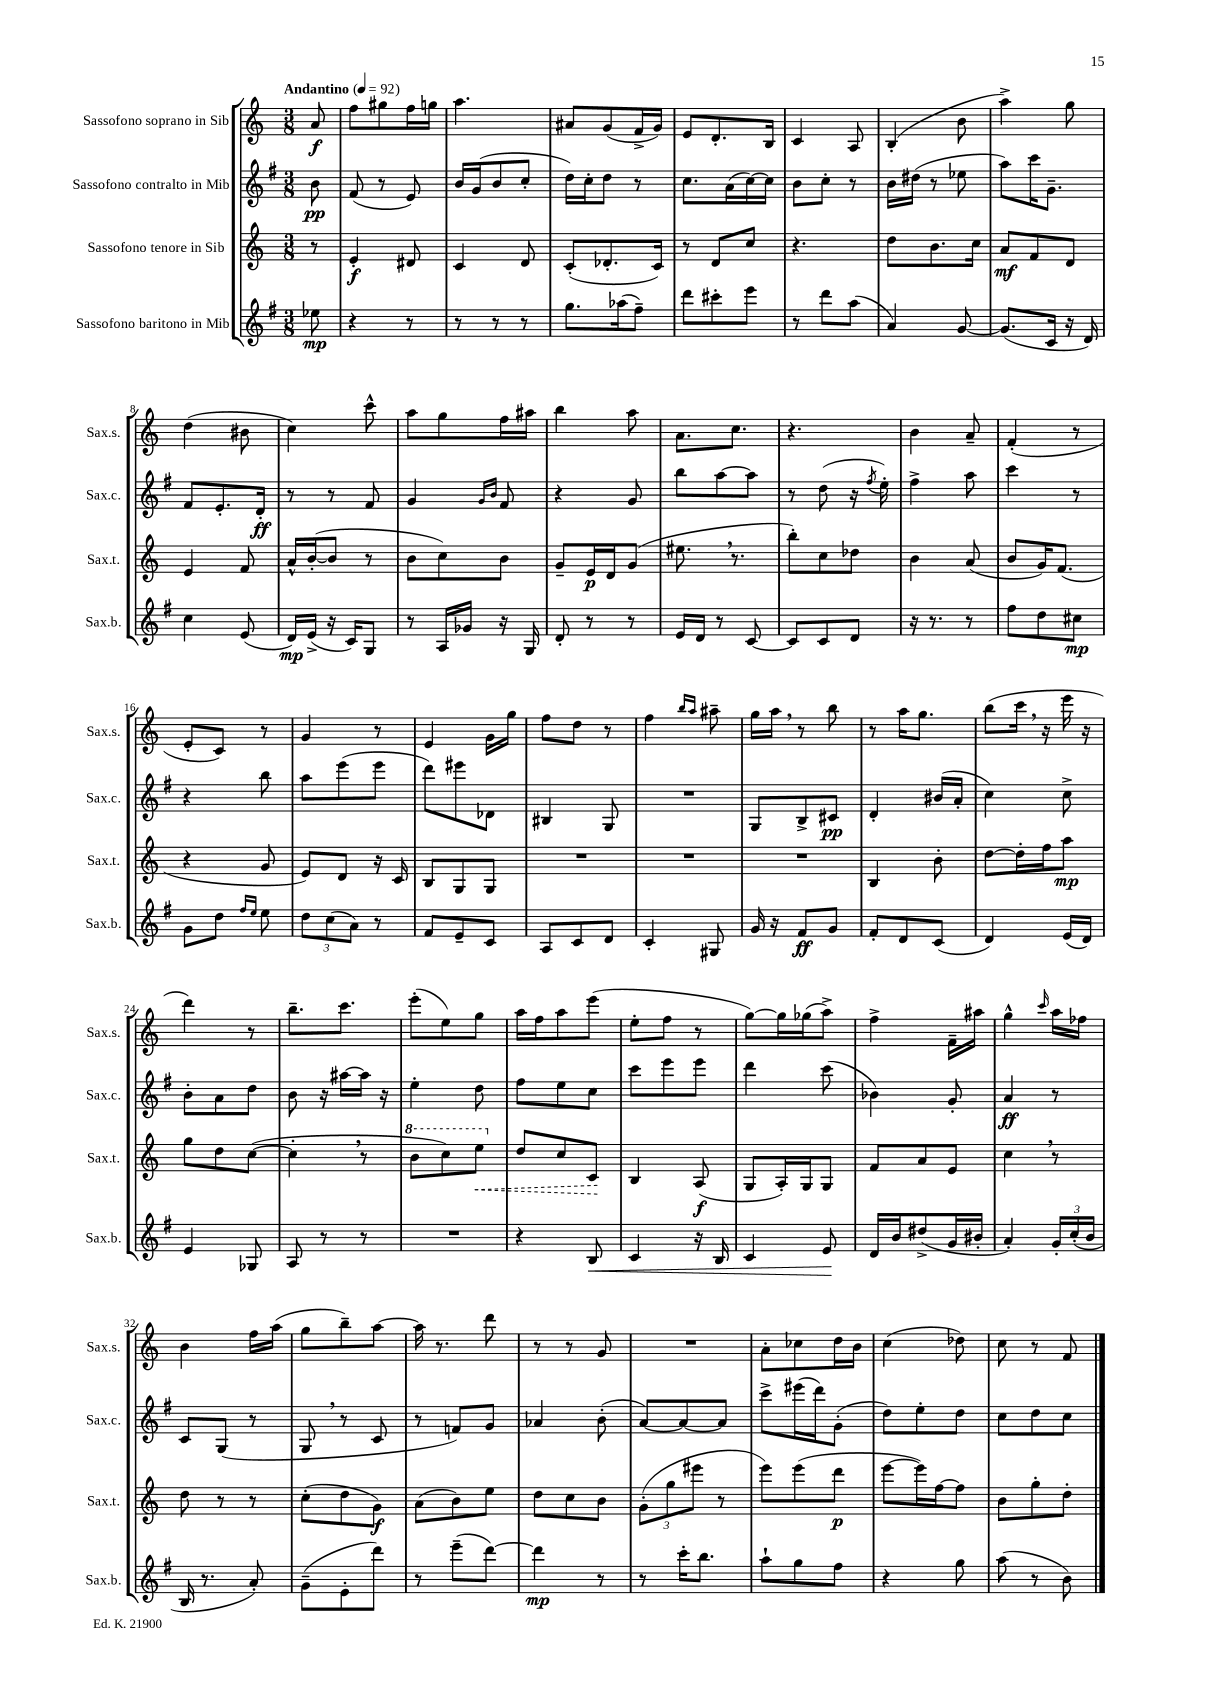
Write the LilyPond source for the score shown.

<<
\new StaffGroup <<
\new Staff = "s0" \with { instrumentName = "Sassofono soprano in Sib" shortInstrumentName = "Sax.s." } {
    \clef treble \key c \major \numericTimeSignature \time 3/8 \partial 8 \tempo "Andantino" 4 = 92
    a'8\f |
    f''8 gis''8 f''16 g''16 |
    a''4. |
    ais'8 g'8( f'16-> g'16) |
    e'8 d'8.-. b16 |
    c'4 a8 |
    b4-.( b'8 |
    a''4->) g''8 |
    d''4( bis'8 |
    c''4) c'''8-^ |
    a''8 g''8 f''16 ais''16 |
    b''4 a''8 |
    a'8. c''8. |
    r4. |
    b'4 a'8-- |
    f'4-.( r8 |
    e'8-. c'8) r8 |
    g'4 r8 |
    e'4 g'16 g''16 |
    f''8 d''8 r8 |
    f''4 \grace { b''16 a''16 } ais''8-- |
    g''16 a''16 \breathe r8 b''8 |
    r8 a''16 g''8. |
    b''8( c'''16 \breathe r16 e'''16 r16 |
    d'''4) r8 |
    b''8.-- c'''8. |
    e'''8-.( e''8) g''8 |
    a''16 f''16 a''8 e'''8( |
    e''8-. f''8 r8 |
    g''8~) g''16 ges''16( a''8->) |
    f''4-> f'16-- ais''16 |
    g''4-^ \grace { c'''16 } a''16 fes''16 |
    b'4 f''16 a''16( |
    g''8 b''8--) a''8~ |
    a''16 r8. d'''8 |
    r8 r8 g'8 |
    R4. |
    a'8-. ces''8 d''16 b'16 |
    c''4( des''8) |
    c''8 r8 f'8 \bar "|." |
}
\new Staff = "s1" \with { instrumentName = "Sassofono contralto in Mib" shortInstrumentName = "Sax.c." } {
    \clef treble \key g \major \numericTimeSignature \time 3/8 \partial 8
    b'8\pp |
    fis'8( r8 e'8) |
    b'16 g'16( b'8 c''8-. |
    d''16) c''16-. d''8 r8 |
    c''8. a'16( c''16~) c''16 |
    b'8 c''8-. r8 |
    b'16 dis''16( r8 ees''8 |
    a''8) c'''16 g'8.-- |
    fis'8 e'8.-. d'16-.\ff |
    r8 r8 fis'8 |
    g'4 \grace { g'16 b'16 } fis'8 |
    r4 g'8 |
    b''8 a''8~ a''8 |
    r8 d''8( r16 \acciaccatura { fis''8 } e''16-.) |
    fis''4-> a''8 |
    c'''4 r8 |
    r4 b''8 |
    a''8 e'''8( e'''8 |
    d'''8) eis'''8 des'8 |
    bis4 g8 |
    R4. |
    g8 b8-> cis'8\pp |
    d'4-. bis'16( a'16-. |
    c''4) c''8-> |
    b'8-. a'8 d''8 |
    b'8 r16 ais''16~ ais''16 r16 |
    e''4-. d''8 |
    fis''8 e''8 c''8 |
    c'''8 e'''8 e'''8 |
    d'''4 c'''8( |
    bes'4) g'8-. |
    a'4\ff r8 |
    c'8 g8( r8 |
    g8 \breathe r8 c'8 |
    r8 f'8) g'8 |
    aes'4 b'8-.( |
    a'8~) a'8~ a'8 |
    c'''8-> eis'''16( d'''16) g'8-.( |
    d''8) e''8-. d''8 |
    c''8 d''8 c''8 \bar "|." |
}
\new Staff = "s2" \with { instrumentName = "Sassofono tenore in Sib" shortInstrumentName = "Sax.t." } {
    \clef treble \key c \major \numericTimeSignature \time 3/8 \partial 8
    r8 |
    e'4-.\f dis'8 |
    c'4 d'8 |
    c'8-.( des'8.-. c'16) |
    r8 d'8 c''8 |
    r4. |
    d''8 b'8. c''16 |
    a'8\mf f'8 d'8 |
    e'4 f'8 |
    a'16-^ b'16~-.( b'8 r8 |
    b'8 c''8) b'8 |
    g'8-- e'16\p d'16 g'8( |
    eis''8. \breathe r8. |
    b''8-.) c''8 des''8 |
    b'4 a'8( |
    b'8 g'16) f'8.( |
    r4 g'8 |
    e'8) d'8 r16 c'16 |
    b8 g8 g8 |
    R4. |
    R4. |
    R4. |
    b4 b'8-. |
    d''8~ d''16-. f''16 a''8\mp |
    g''8 d''8 c''8~( |
    c''4-. \breathe r8 |
    \ottava #1 b''8 c'''8) \once \override Hairpin.style = #'dashed-line e'''8\< \ottava #0 |
    d''8 c''8 c'8\! |
    b4 a8\f( |
    g8 a16-.) g16 g8 |
    f'8 a'8 e'8 |
    c''4 \breathe r8 |
    d''8 r8 r8 |
    c''8-.( d''8 g'8\f) |
    a'8( b'8) e''8 |
    d''8 c''8 b'8 |
    \tuplet 3/2 { g'8-.( g''8 eis'''8 } r8 |
    e'''8) e'''8( d'''8\p |
    e'''8~ e'''16) f''16~ f''8 |
    b'8 g''8-. d''8-. \bar "|." |
}
\new Staff = "s3" \with { instrumentName = "Sassofono baritono in Mib" shortInstrumentName = "Sax.b." } {
    \clef treble \key g \major \numericTimeSignature \time 3/8 \partial 8
    ees''8\mp |
    r4 r8 |
    r8 r8 r8 |
    g''8. aes''16( fis''8--) |
    d'''8 cis'''8-. e'''8 |
    r8 d'''8 a''8( |
    a'4) g'8~ |
    g'8.( c'16 r16 d'16) |
    c''4 e'8( |
    d'16\mp) e'16->( r16 c'16) g8 |
    r8 a16 ges'16 r16 g16 |
    d'8-. r8 r8 |
    e'16 d'16 r8 c'8~ |
    c'8 c'8 d'8 |
    r16 r8. r8 |
    fis''8 d''8 cis''8\mp |
    g'8 d''8 \grace { fis''16 e''16 } e''8 |
    \tuplet 3/2 { d''8 c''8( a'8) } r8 |
    fis'8 e'8-- c'8 |
    a8 c'8 d'8 |
    c'4-. gis8 |
    g'16 r16 fis'8\ff g'8 |
    fis'8-. d'8 c'8( |
    d'4) e'16( d'16) |
    e'4 ges8 |
    a8 r8 r8 |
    R4. |
    r4 b8\< |
    c'4 r16 b16 |
    c'4 e'8\! |
    d'16 b'16 dis''8->( g'16 bis'16-. |
    a'4-.) \tuplet 3/2 { g'16-. c''16-.( b'16 } |
    b16 r8. a'8-.) |
    g'8--( e'8-. d'''8) |
    r8 e'''8--( d'''8~) |
    d'''4\mp r8 |
    r8 c'''16-. b''8. |
    a''8-! g''8 fis''8 |
    r4 g''8 |
    a''8( r8 b'8) \bar "|." |
}
>>
>>
